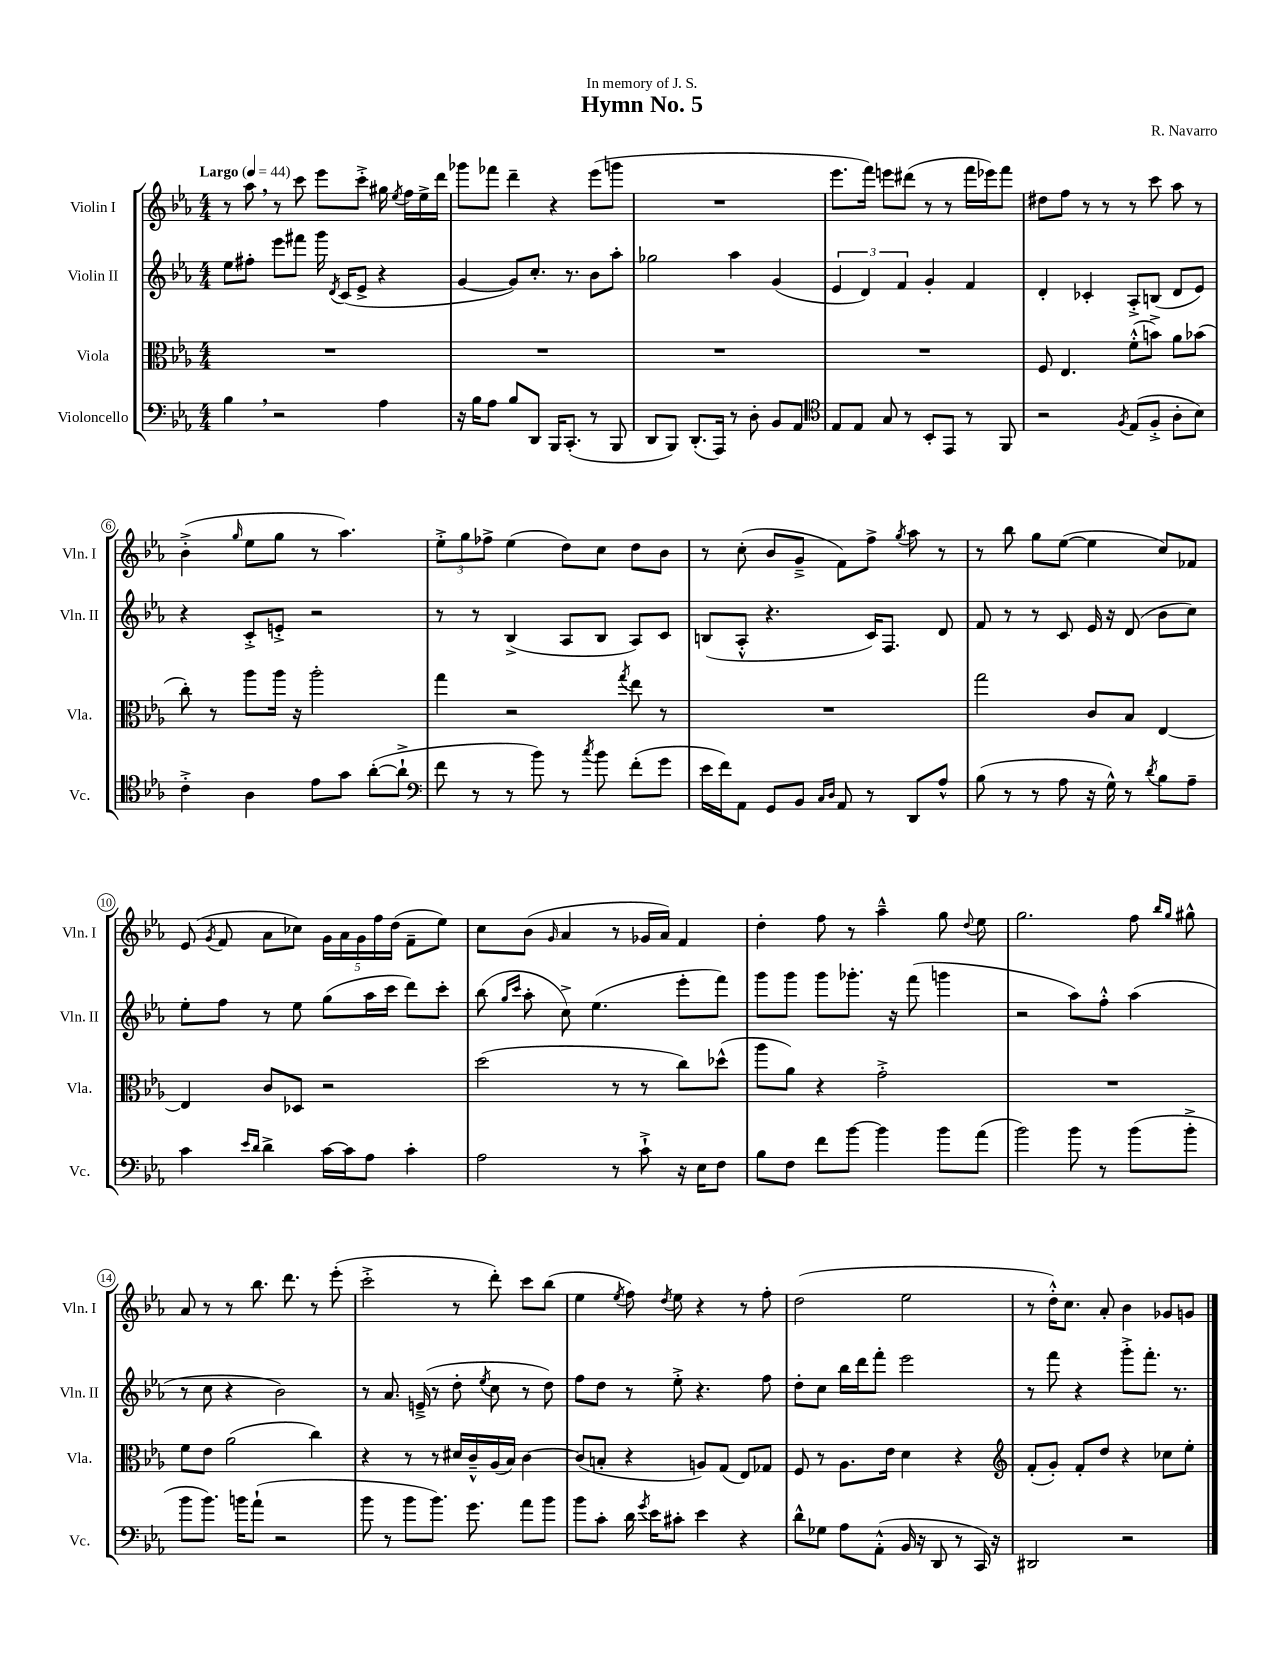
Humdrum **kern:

**kern	**kern	**kern	**kern
*staff4	*staff3	*staff2	*staff1
*clefF4	*clefC3	*clefG2	*clefG2
*k[b-e-a-]	*k[b-e-a-]	*k[b-e-a-]	*k[b-e-a-]
*M4/4	*M4/4	*M4/4	*M4/4
*MM44	*MM44	*MM44	*MM44
4B-	1r	8ee-	8r
.	.	8ff#'	8aa-
2r	.	8eee-	8r
.	.	8fff#	8ccc
.	.	16ggg	8eee-
.	.	8qd	.
.	.	(16c	.
.	.	8e-^	8ccc'^
4A-	.	4r	16gg#
.	.	.	8qee-
.	.	.	16ff
.	.	.	16ee-^
.	.	.	16ddd
=	=	=	=
16r	1r	[4g	8ggg-
16B-	.	.	.
8A-	.	.	8fff-
8B-	.	8g])	4ddd~
8DD	.	8.cc'	.
16BBB-	.	.	4r
(8.CC'	.	8.r	.
8r	.	8b-	(8eee-
8BBB-	.	8aa-'	8ggg
=	=	=	=
8DD	1r	2gg-	1r
8BBB-)	.	.	.
(8.DD'	.	.	.
16AAA-)	.	.	.
8r	.	4aa-	.
8D'	.	.	.
8BB-	.	(4g	.
8AA-	.	.	.
=	=	=	=
*clefC4	*	*	*
8E-	1r	6e-	8.eee-
8E-	.	.	.
.	.	6d)	.
.	.	.	16fff)
8G	.	.	8eee
.	.	6f	.
8r	.	.	(8ddd#
8BB-'	.	4g'	8r
8EE-	.	.	8r
8r	.	4f	16fff
.	.	.	16eee-)
8FF	.	.	8fff
=	=	=	=
2r	8F	4d'	8dd#
.	4.E-	.	8ff
.	.	4c-'	8r
.	.	.	8r
8qF	.	.	.
(8E-	(8f'^^	8A-'^	8r
8F'^	8b^)	(8B	8ccc
8A-'	8a-	8d	8aa-
8B-)	(8b-	8e-)	8r
=	=	=	=
4c'^	8cc')	4r	(4b-'^
.	8r	.	.
.	.	.	16qqgg
4A-	8aa-	8c'^	8ee-
.	16aa-	8e'^	8gg
.	16r	.	.
8e-	2aa-'	2r	8r
8g	.	.	4.aa-)
([8a-'	.	.	.
8a-`^]	.	.	.
=	=	=	=
*clefF4	*	*	*
8f	4gg	8r	12ee-'^
.	.	.	12gg
8r	.	8r	.
.	.	.	12ff-^
8r	2r	(4B-^	(4ee-
8b-)	.	.	.
8r	.	8A-	8dd)
8qcc	.	.	.
8b-	.	8B-	8cc
.	8qgg	.	.
(8f'	8ee-	8A-)	8dd
8g	8r	8c	8b-
=	=	=	=
16e-	1r	(8B	8r
16f)	.	.	.
8AA-	.	8A-'^^	(8cc'
8GG	.	4.r	8b-
8BB-	.	.	8g~^
16qqC	.	.	.
16qqD	.	.	.
8AA-	.	.	8f)
8r	.	16c)	8ff^
.	.	8.F	.
.	.	.	8qgg
8DD	.	.	8aa-
8A-^^	.	8d	8r
=	=	=	=
(8B-	2gg	8f	8r
8r	.	8r	8bb-
8r	.	8r	8gg
8A-	.	8c	([8ee-
16r	8c	16e-	4ee-]
16G^^)	.	16r	.
8r	8B-	(8d	.
8qd	.	.	.
8B-	[4E-	8b-	8cc)
8A-~	.	8cc)	8f-
=	=	=	=
4c	4E-]	8ee-'	(8e-
.	.	.	8qg
.	.	8ff	8f
16qqe-	.	.	.
16qqd	.	.	.
4d^	8c	8r	8a-
.	8D-	8ee-	8cc-)
[16c	2r	(8gg	20g
.	.	.	20a-
16c]	.	.	.
.	.	.	20g
8A-	.	16aa-	.
.	.	.	20ff
.	.	16ccc	.
.	.	.	(20dd
4c'	.	8ddd)	8f~
.	.	8ccc'	8ee-)
=	=	=	=
2A-	(2dd	(8bb-	8cc
.	.	16qqgg	.
.	.	16qqccc	.
.	.	8aa-'	(8b-
.	.	.	16qqg
.	.	8cc^)	4a-
.	.	(4.ee-	.
8r	8r	.	8r
8c`^	8r	.	16g-
.	.	.	16a-)
16r	8cc)	8eee-'	4f
16E-	.	.	.
8F	(8dd-^^	8fff)	.
=	=	=	=
8B-	8aa-	8ggg	4dd'
8F	8a-)	8ggg	.
8f	4r	8ggg	8ff
[8b-	.	8.ggg-'	8r
4b-]	2g'^	.	4aa-~^^
.	.	16r	.
.	.	(8fff	.
8b-	.	4ggg	8gg
.	.	.	8qqdd
(8a-	.	.	8ee-
=	=	=	=
2b-)	1r	2r	2.gg
8b-	.	8aa-)	.
8r	.	8ff'^^	.
(8b-	.	(4aa-	8ff
.	.	.	16qqbb-
.	.	.	16qqgg
8b-'^	.	.	8gg#^^
=	=	=	=
8b-	8f	8r	8a-
8.b-)	8e-	8cc	8r
.	(2a-	4r	8r
16b	.	.	.
(8a-`	.	.	8.bb-
2r	.	2b-)	.
.	.	.	8.ddd
.	4cc)	.	8r
.	.	.	(8eee-'
=	=	=	=
8b-	4r	8r	2ccc'^
8r	.	8.a-	.
8b-	8r	.	.
.	.	(16e~^	.
8.b-)	8r	8r	.
.	16d#	8dd'	8r
8.g	16c~^^	.	.
.	.	8qee-	.
.	(16A-	8cc	8ddd')
.	16B-)	.	.
8a-	[4c	8r	8ccc
8b-	.	8dd)	(8bb-
=	=	=	=
8b-	(8c]	8ff	4ee-
8c'	8B'	8dd	.
.	.	.	8qee-
16d	4r	8r	8ff)
8qg	.	.	.
16e-	.	.	.
.	.	.	8qdd
8c#'	.	8ee-'^	8ee-
4e-	8A)	4.r	4r
.	(8G	.	.
4r	8E-)	.	8r
.	8G-	8ff	8ff'
=	=	=	=
8d^^	8F	8dd'	(2dd
8G-	8r	8cc	.
8A-	8.A-	16bb-	.
.	.	16ddd	.
(8AA-'^^	.	8fff'	.
.	16e-	.	.
16BB-	4d	2eee-	2ee-
16r	.	.	.
8DD	.	.	.
8r	4r	.	.
16CC)	.	.	.
16r	.	.	.
=	=	=	=
*	*clefG2	*	*
2DD#	(8f'	8r	8r
.	8g')	8fff	16dd'^^)
.	.	.	8.cc
.	8f'	4r	.
.	8dd	.	8a-'
2r	4r	8ggg'^	4b-
.	.	8.fff'	.
.	8cc-	.	8g-
.	.	8.r	.
.	8ee-'	.	8g
==	==	==	==
*-	*-	*-	*-
